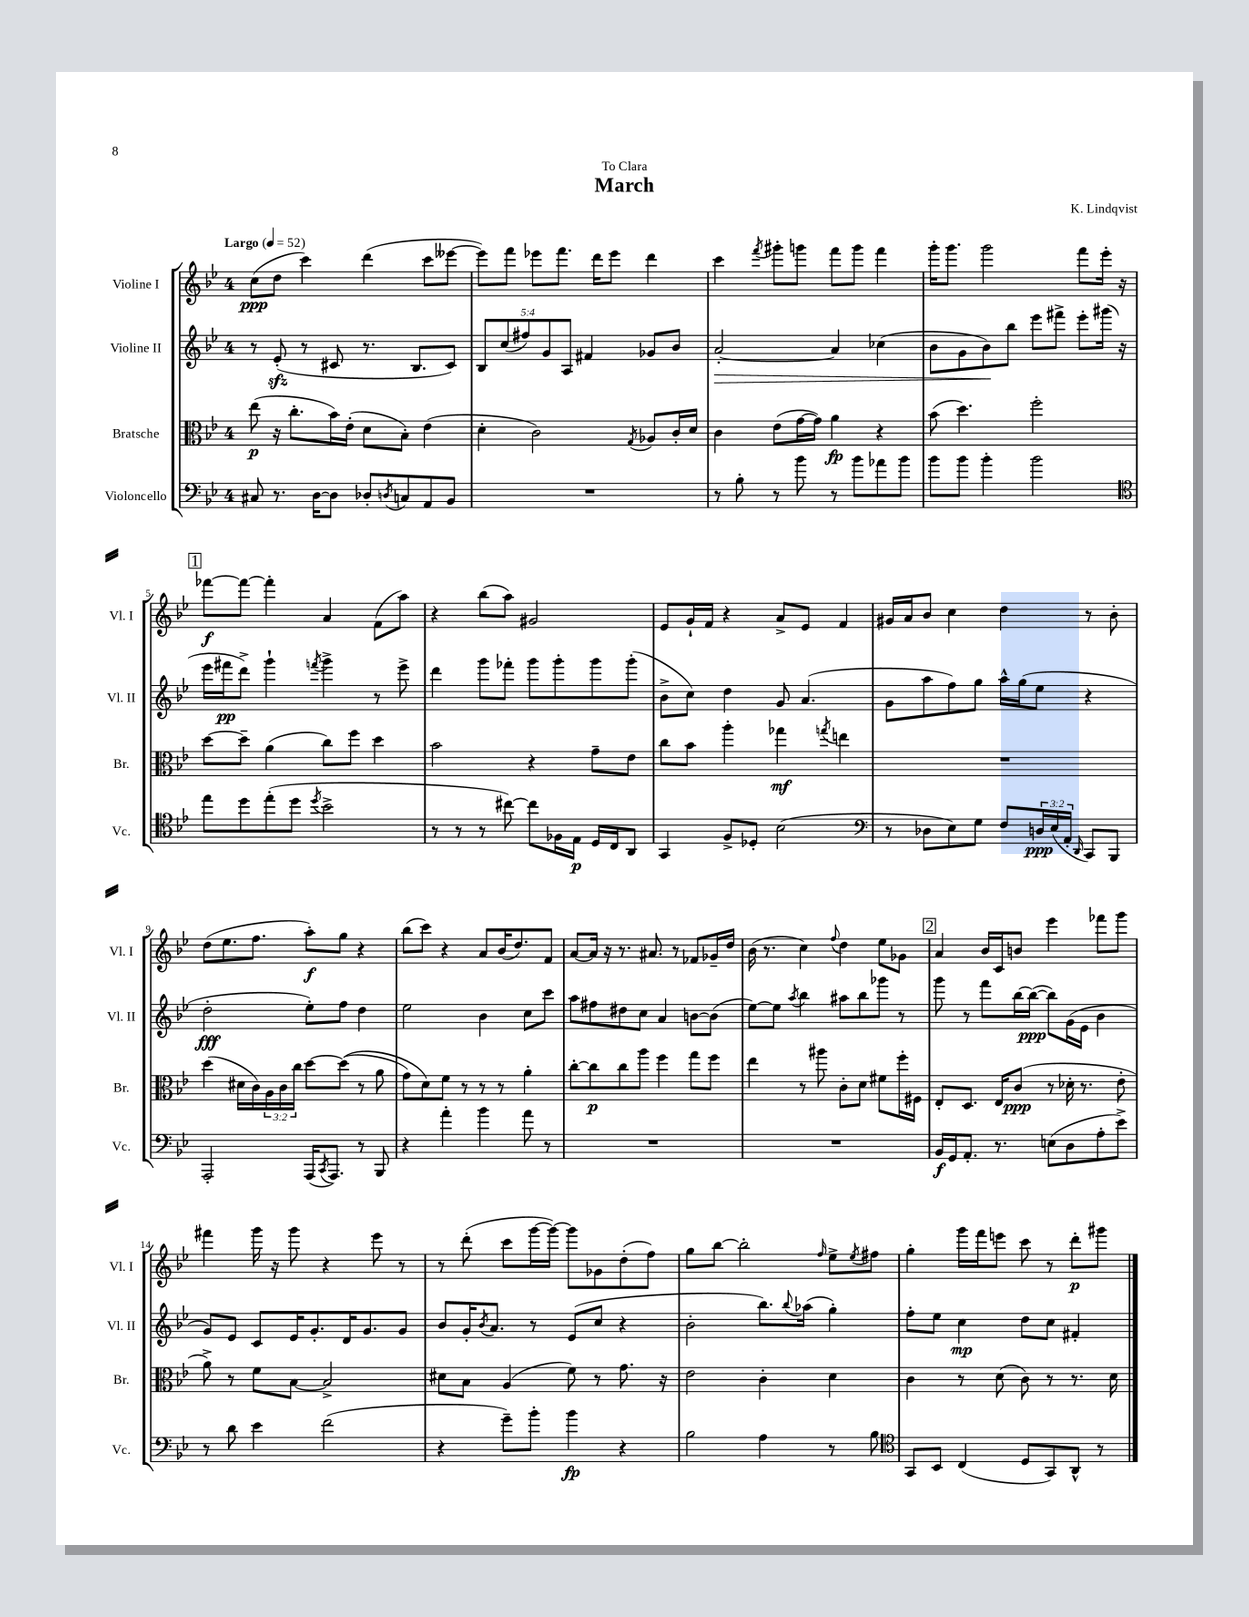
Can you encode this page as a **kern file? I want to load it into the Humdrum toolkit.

**kern	**dynam	**kern	**dynam	**kern	**dynam	**kern	**dynam
*part4	*part4	*part3	*part3	*part2	*part2	*part1	*part1
*staff4	*staff4	*staff3	*staff3	*staff2	*staff2	*staff1	*staff1
*I"Violoncello	*	*I"Bratsche	*	*I"Violine II	*	*I"Violine I	*
*I'Vc.	*	*I'Br.	*	*I'Vl. II	*	*I'Vl. I	*
*clefF4	*	*clefC3	*	*clefG2	*	*clefG2	*
*k[b-e-]	*	*k[b-e-]	*	*k[b-e-]	*	*k[b-e-]	*
*M4/4	*	*M4/4	*	*M4/4	*	*M4/4	*
*MM52	*	*MM52	*	*MM52	*	*MM52	*
=1	=1	=1	=1	=1	=1	=1	=1
!	!	!	!	!	!	!LO:TX:a:B:t=Largo	!
8C#X/	.	(8ee-\	p	8r	.	(8cc\L	ppp
8.r	.	16r	.	(8e-zz'/	.	8dd\J	.
.	.	8.cc'\L	.	.	.	.	.
.	.	.	.	8r	.	4ccc\)	.
[16D\KL	.	.	.	.	.	.	.
8D\J]	.	16b-\L)	.	8c#X/	.	.	.
.	.	(16e-'\JJ	.	.	.	.	.
8D-X'/L	.	8d\L	.	8.r	.	(4ddd\	.
8qDn/	.	.	.	.	.	.	.
8Cn/	.	8B-'\J)	.	.	.	.	.
.	.	.	.	8.B-/L	.	.	.
8AA/	.	(4e-\	.	.	.	8ccc\L	.
8BB-/J	.	.	.	8c#/J)	.	[8eee--X\J	.
=2	=2	=2	=2	=2	=2	=2	=2
1r	.	4d'\	.	10B-/L	.	8eee--\L])	.
.	.	.	.	(10cc/	.	.	.
.	.	.	.	.	.	8fff\J	.
.	.	.	.	10ff#X/)	.	.	.
.	.	2c\)	.	.	.	8eee-X\L	.
.	.	.	.	10g/	.	.	.
.	.	.	.	.	.	8.fff\J	.
.	.	.	.	10A/J	.	.	.
.	.	.	.	4f#X/	.	.	.
.	.	.	.	.	.	16ddd\KL	.
.	.	.	.	.	.	8eee-\J	.
.	.	8qG/	.	.	.	.	.
.	.	8A-X/L	.	8g-X/L	.	4ddd\	.
.	.	16c'/L	.	8b-/J	.	.	.
.	.	16d/JJ	.	.	.	.	.
=3	=3	=3	=3	=3	=3	=3	=3
!	!	!	!	!	!LO:HP:b	!	!
8r	.	4c\	.	[2a'/	>	4ccc\	.
8B-'\	.	.	.	.	.	.	.
.	.	.	.	.	.	8qfff/	.
8r	.	(8e-\L	.	.	.	8ggg#X'\L	.
8b-\	.	[16g\L	.	.	.	8gggn\J	.
.	.	16g\JJ])	.	.	.	.	.
8r	.	4a\	fp	4a/]	.	8fff\L	.
8b-\L	.	.	.	.	.	8ggg\J	.
8a-X\	.	4r	.	(4cc-X\	.	4fff\	.
8b-\J	.	.	.	.	.	.	.
=4	=4	=4	=4	=4	=4	=4	=4
8b-\L	.	(8b-\	.	8b-\L	.	16ggg'\KL	.
.	.	.	.	.	.	8.ggg\J	.
8b-\J	.	4.dd\)	.	8g\	.	.	.
4b-'\	.	.	.	8b-\)	.	2ggg\	.
.	.	.	.	8bb-\J	]	.	.
2b-\	.	2ff'\	.	8eee-\L	.	.	.
.	.	.	.	8fff#X^\J	.	.	.
.	.	.	.	8eee-'\L	.	8fff\L	.
.	.	.	.	(16ggg#X\Jk	.	16eee-'\Jk	.
.	.	.	.	16r	.	16r	.
!!LO:LB:g=z
!!LO:REH:place=s1:t=1
=5	=5	=5	=5	=5	=5	=5	=5
*clefC4	*	*	*	*	*	*	*
8ee-\L	.	[8dd\L	.	16eee-\LL	.	[8fff-X\L	f
.	.	.	.	16fff#X\J	pp	.	.
8dd\	.	8dd~\J]	.	8ddd^\J)	.	8fff-\J_	.
(8ee-'\	.	(4a\	.	4ggg`\	.	4fff-'\]	.
8dd\J	.	.	.	.	.	.	.
8qdd/	.	.	.	8qfffn/	.	.	.
2b-^\	.	8cc\L)	.	4ggg^\	.	4a/	.
.	.	8ff\J	.	.	.	.	.
.	.	4dd\	.	8r	.	(8f\L	.
.	.	.	.	8eee-^\	.	8aa\J)	.
=6	=6	=6	=6	=6	=6	=6	=6
8r	.	2b-\	.	4ddd\	.	4r	.
8r	.	.	.	.	.	.	.
8r	.	.	.	8ggg\L	.	(8bb-\L	.
[8cc#X\)	.	.	.	8fff-X'\J	.	8aa\J)	.
8cc#\L]	.	4r	.	8ggg\L	.	2g#X/	.
16F-X\L	.	.	.	8ggg'\	.	.	.
16E-\JJ	p	.	.	.	.	.	.
16D/LL	.	8g~\L	.	8ggg\	.	.	.
16C/J	.	.	.	.	.	.	.
8AA/J	.	8e-\J	.	(8ggg'\J	.	.	.
=7	=7	=7	=7	=7	=7	=7	=7
4GG/	.	8cc\L	.	8b-^\L	.	8e-/L	.
.	.	8b-\J	.	8cc\J)	.	16g`/L	.
.	.	.	.	.	.	16f/JJ	.
8F^/L	.	4aa'\	.	4dd\	.	4r	.
8D-X'/J	.	.	.	.	.	.	.
(2B-\	.	4gg-X\	mf	8g/	.	8a^/L	.
.	.	.	.	(4.a/	.	8e-/J	.
.	.	8qggn/	.	.	.	.	.
.	.	4een\	.	.	.	4f/	.
=8	=8	=8	=8	=8	=8	=8	=8
*clefF4	*	*	*	*	*	*	*
8r	.	1r	.	8g\L	.	16g#X/LL	.
.	.	.	.	.	.	16a/J	.
8D-X\L	.	.	.	8aa\	.	8b-/J	.
8E-\)	.	.	.	8ff\)	.	4cc\	.
8G\J	.	.	.	8gg\J	.	.	.
8F/L	.	.	.	16aa^^\LL	.	4dd\	.
.	.	.	.	(16gg\J	.	.	.
24Dn/L	ppp	.	.	8ee-\J	.	.	.
(24E-/	.	.	.	.	.	.	.
24AA'/JJ	.	.	.	.	.	.	.
16qqDD/	.	.	.	.	.	.	.
8CC/L)	.	.	.	4r	.	8r	.
8BBB-/J	.	.	.	.	.	8b-'\	.
!!LO:LB:g=z
=9	=9	=9	=9	=9	=9	=9	=9
2AAA'/	.	(4dd\	.	2dd'\	fff	(8dd\L	.
.	.	.	.	.	.	8.ee-\	.
.	.	16d#X\LL	.	.	.	.	.
.	.	16c\)	.	.	.	8.ff\J	.
.	.	24A\	.	.	.	.	.
.	.	24c\	.	.	.	.	.
.	.	24cc\JJ	.	.	.	.	.
(16AAA/KL	.	[8dd\L	.	8ee-'\L)	.	8aa'\L)	f
8qCC/	.	.	.	.	.	.	.
8.AAA/J)	.	.	.	.	.	.	.
.	.	((8dd\J]	.	8ff\J	.	8gg\J	.
8r	.	8r	.	4dd\	.	4r	.
8BBB-/	.	8a\	.	.	.	.	.
=10	=10	=10	=10	=10	=10	=10	=10
4r	.	8g\L)	.	2ee-\	.	(8bb-\L	.
.	.	8d\)	.	.	.	8ccc\J)	.
4a'\	.	8f\J	.	.	.	4r	.
.	.	8r	.	.	.	.	.
4b-\	.	8r	.	4b-\	.	8a/L	.
.	.	8r	.	.	.	(16b-/K	.
.	.	.	.	.	.	8.dd/)	.
8a\	.	4a'\	.	8cc\L	.	.	.
8r	.	.	.	8ccc\J	.	8f/J	.
=11	=11	=11	=11	=11	=11	=11	=11
1r	.	[8cc'\L	.	8aa\L	.	[8a/L	.
.	.	8cc\]	p	8ff#X\	.	16a/Jk]	.
.	.	.	.	.	.	16r	.
.	.	8cc\	.	8dd#X\	.	8.r	.
.	.	8aa\J	.	8cc\J	.	.	.
.	.	.	.	.	.	8.a#X/	.
.	.	4ff\	.	4a/	.	.	.
.	.	.	.	.	.	8r	.
.	.	8gg\L	.	[8bn\L	.	8f-X/L	.
.	.	8ff\J	.	(8b\J]	.	16g-X~/L	.
.	.	.	.	.	.	16dd/JJ	.
=12	=12	=12	=12	=12	=12	=12	=12
1r	.	4ee-\	.	[8ee-\L)	.	(16b-\	.
.	.	.	.	.	.	8.r	.
.	.	.	.	8ee-\J]	.	.	.
.	.	.	.	8qaa/	.	.	.
.	.	8r	.	4bb-\	.	4cc\)	.
.	.	8aa#X\	.	.	.	.	.
.	.	.	.	.	.	8qqff/	.
.	.	8c'\L	.	8aa#X\L	.	4dd\	.
.	.	8d\J	.	8bb-\	.	.	.
.	.	8f#X\L	.	8ggg-X\J	.	8ee-\L	.
.	.	16ff'\L	.	8r	.	8g-X\J	.
.	.	16F#X\JJ	.	.	.	.	.
!!LO:REH:place=s1:t=2
=13	=13	=13	=13	=13	=13	=13	=13
16BB-/LL	f	8E-'/L	.	8ggg\	.	4a/	.
16GG/J	.	.	.	.	.	.	.
8.AA'/J	.	8.D/J	.	8r	.	.	.
.	.	.	.	8fff\L	.	16b-/LL	.
8.r	.	16E-/KL	.	.	.	16c/J	.
.	.	(8c/J	ppp	[16bb-\L	.	8bn/J	.
.	.	.	.	(16bb-\JJ_	ppp	.	.
(8En\L	.	8r	.	8bb-\L])	.	4eee-\	.
8D\	.	16d-X'\	.	(16g\L	.	.	.
.	.	8.r	.	16e-\JJ	.	.	.
8A'\	.	.	.	4b-\	.	8fff-X\L	.
8e-^\J)	.	8e-'\	.	.	.	8ggg\J	.
!!LO:LB:g=z
=14	=14	=14	=14	=14	=14	=14	=14
8r	.	8a^\)	.	8g/L)	.	4fff#X\	.
8d\	.	8r	.	8e-/J	.	.	.
4e-\	.	8f\L	.	8c/L	.	16ggg\	.
.	.	.	.	.	.	16r	.
.	.	[8B-\J	.	16e-/K	.	8ggg\	.
.	.	.	.	8.g'/	.	.	.
(2f\	.	2B-^/]	.	.	.	4r	.
.	.	.	.	16d/K	.	.	.
.	.	.	.	8.g/	.	.	.
.	.	.	.	.	.	8eee-\	.
.	.	.	.	8g/J	.	8r	.
=15	=15	=15	=15	=15	=15	=15	=15
4r	.	8d#X\L	.	8b-/L	.	8r	.
.	.	8B-\J	.	16g'/K	.	(8ddd'\	.
.	.	.	.	8qb-/	.	.	.
.	.	.	.	8.a/J	.	.	.
8g~\L)	.	(4A/	.	.	.	8ccc\L	.
8b-'\J	.	.	.	8r	.	[16ggg\L	.
.	.	.	.	.	.	16ggg\JJ_)	.
4b-\	fp	8f\)	.	(8e-/L	.	8ggg\L]	.
.	.	8r	.	8cc/J	.	8g-X\	.
4r	.	8.g\	.	4r	.	(8dd'\	.
.	.	.	.	.	.	8ff\J)	.
.	.	16r	.	.	.	.	.
=16	=16	=16	=16	=16	=16	=16	=16
2B-\	.	2e-\	.	2b-'\	.	8gg\L	.
.	.	.	.	.	.	[8bb-\J	.
.	.	.	.	.	.	2bb-'\]	.
4A\	.	4c'\	.	8.bb-\L)	.	.	.
.	.	.	.	8qqbb-/	.	.	.
.	.	.	.	(16aa-X\Jk	.	.	.
.	.	.	.	.	.	16qqff/	.
8r	.	4d\	.	4gg'\)	.	8ee-^\L	.
.	.	.	.	.	.	8qee-/	.
8B-\	.	.	.	.	.	8ff#X\J	.
=17	=17	=17	=17	=17	=17	=17	=17
*clefC4	*	*	*	*	*	*	*
8GG/L	.	4c\	.	8ff'\L	.	4gg'\	.
8BB-/J	.	.	.	8ee-\J	.	.	.
(4C/	.	8r	.	4cc\	mp	16ggg\LL	.
.	.	.	.	.	.	16fff\J	.
.	.	(8d\	.	.	.	8eeen\J	.
8D/L	.	8c\)	.	8dd\L	.	8ccc\	.
8GG/)	.	8r	.	8cc\J	.	8r	.
8AA^^/J	.	8.r	.	4f#X'/	.	8ddd'\L	p
8r	.	.	.	.	.	8ggg#X\J	.
.	.	16d\	.	.	.	.	.
==	==	==	==	==	==	==	==
*-	*-	*-	*-	*-	*-	*-	*-
